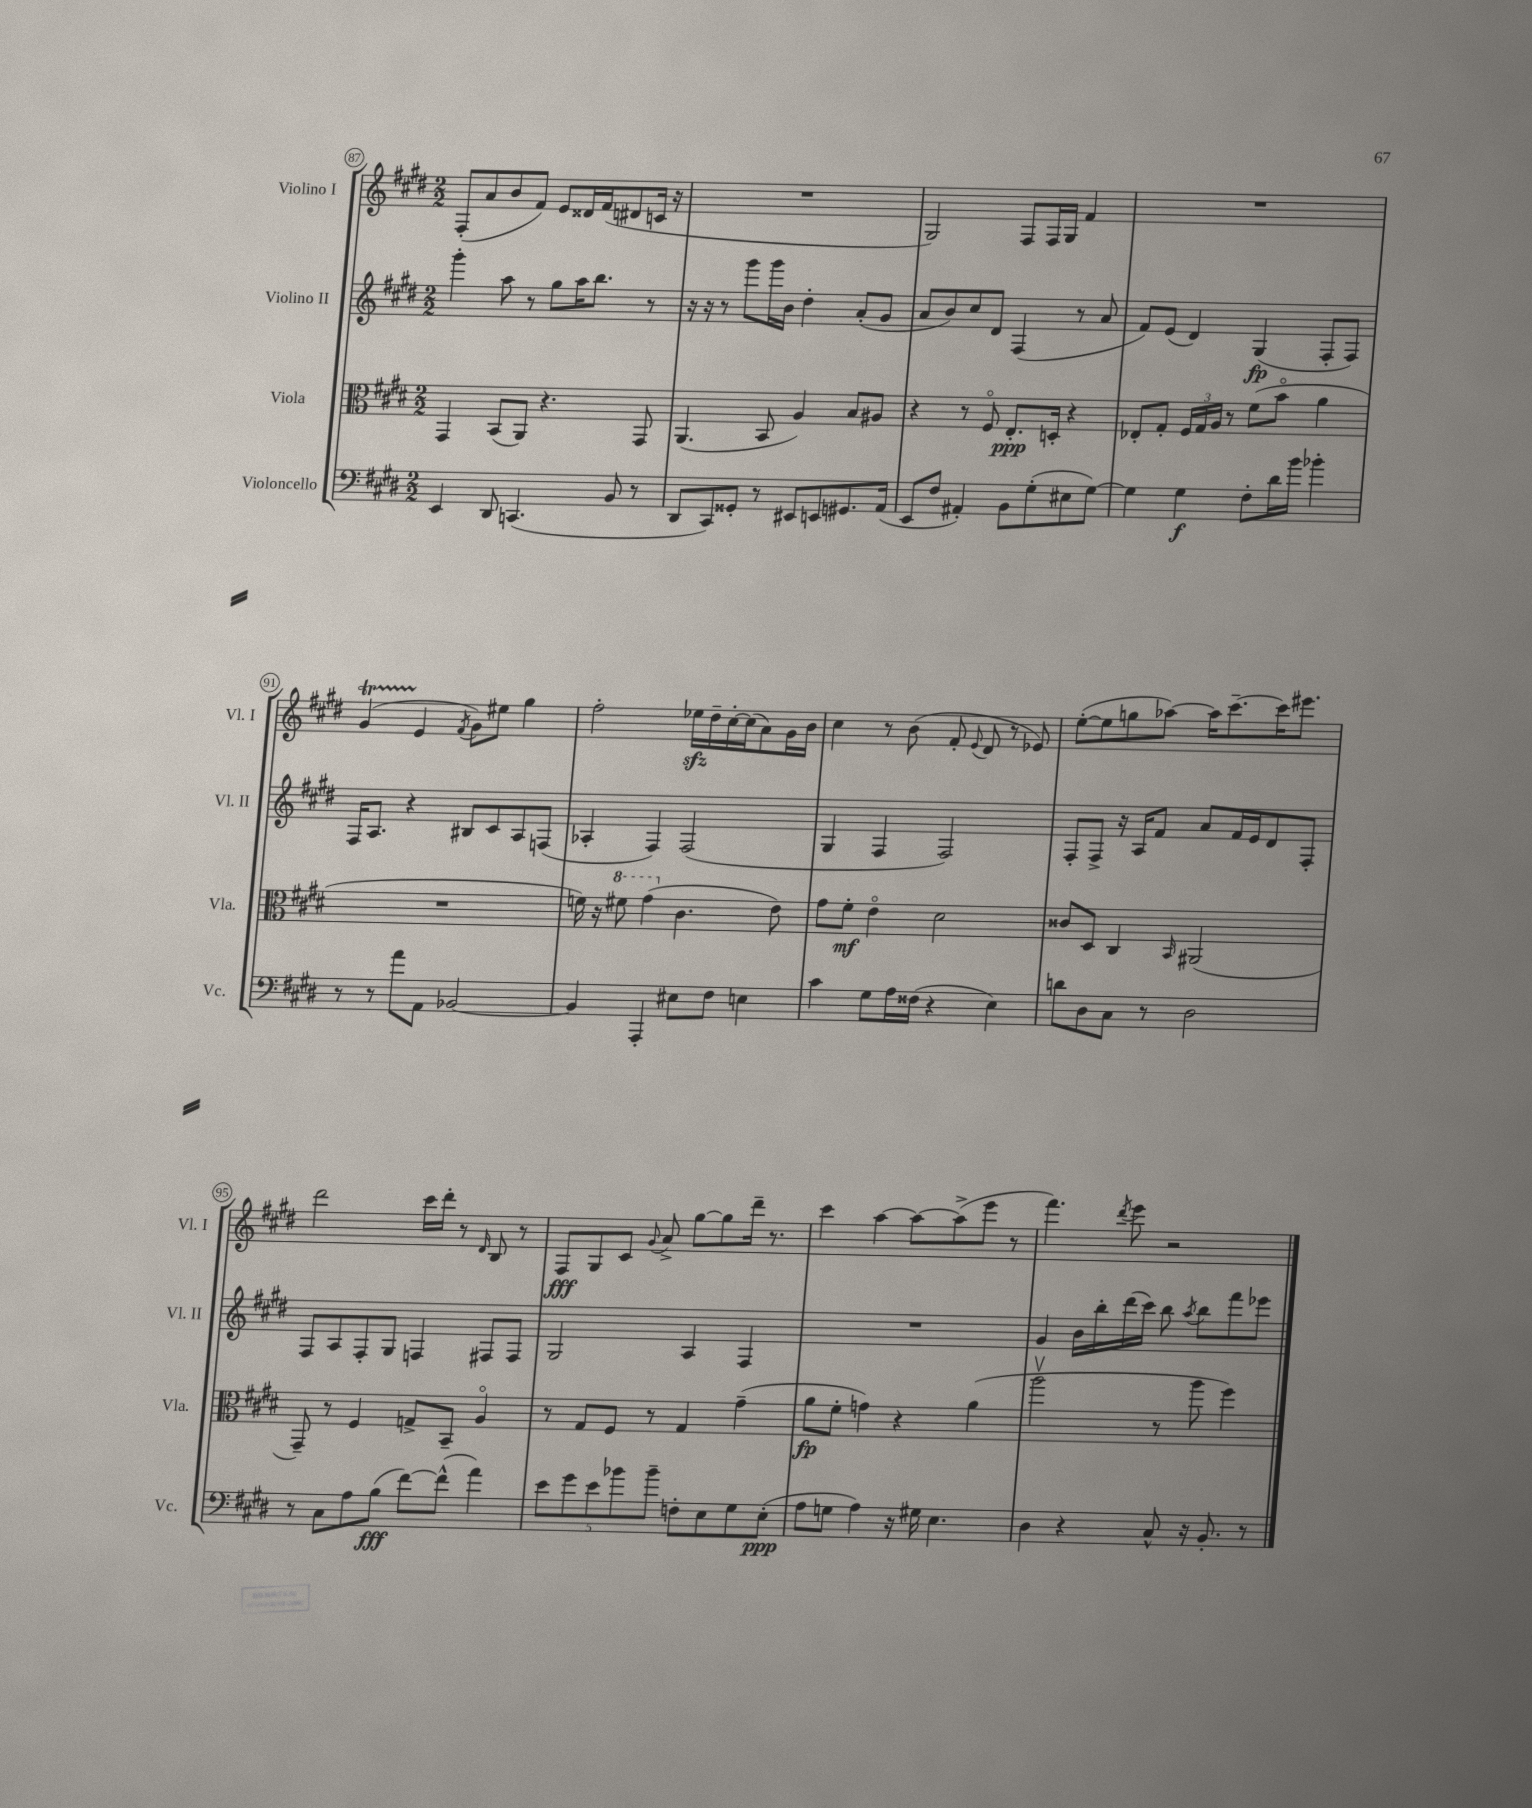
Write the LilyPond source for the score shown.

<<
\new StaffGroup <<
\new Staff = "s0" \with { instrumentName = "Violino I" shortInstrumentName = "Vl. I" } {
    \clef treble \key e \major \numericTimeSignature \time 2/2
    \autoBeamOff fis8[-.( a'8 b'8 fis'8]) e'8[ disis'16 fis'16( dis'8 c'16] r16 |
    R1 |
    gis2) fis8[ fis16 gis16] fis'4 |
    R1 |
    gis'4\startTrillSpan( e'4\stopTrillSpan \acciaccatura { fis'8 } gis'8[) eis''8] gis''4 |
    fis''2-. ees''16[\sfz dis''16-- cis''16~-. cis''16( a'8) gis'16 b'16] |
    cis''4 r8 b'8( fis'8-. \appoggiatura { e'8 } dis'8 r8 ees'8) |
    e''8[~-.( e''8 g''8 aes''8]~) aes''16[ cis'''8.~-- cis'''16 eis'''8.] |
    dis'''2 cis'''16[ dis'''16]-. r8 \grace { dis'16 } b8 r8 |
    fis8[\fff gis8 cis'8] \appoggiatura { gis'8 } a'8-> gis''8[~ gis''8 dis'''16]-- r8. |
    cis'''4 a''4~ a''8[~ a''8->( e'''8] r8 |
    fis'''4.) \acciaccatura { dis'''8 } e'''8 r2 \bar "|." |
}
\new Staff = "s1" \with { instrumentName = "Violino II" shortInstrumentName = "Vl. II" } {
    \clef treble \key e \major \numericTimeSignature \time 2/2
    \autoBeamOff gis'''4-. a''8 r8 gis''8[ a''16 b''8.] r8 |
    r16 r16 r8 gis'''8[ gis'''16 b'16] dis''4-. a'8[-.( gis'8] |
    a'8[ b'8) cis''8 dis'8] fis4( r8 a'8 |
    fis'8[) e'8]( dis'4) gis4\fp( fis8[-. fis8]) |
    fis16[ a8.] r4 bis8[ cis'8 a8 f8]( |
    aes4-. fis4) fis2( |
    gis4 fis4 fis2) |
    fis8[-. fis8]-> r16 a16[ fis'8] a'8[ fis'16 e'16 dis'8 fis8]-. |
    fis8[ a8 fis8-. gis8] f4 fis8[ fis8] |
    gis2 a4 fis4 |
    R1 |
    gis'4 b'16[ b''16-. dis'''16( cis'''16]) b''8 \acciaccatura { a''8 } b''8[ fis'''8 ees'''8] \bar "|." |
}
\new Staff = "s2" \with { instrumentName = "Viola" shortInstrumentName = "Vla." } {
    \clef alto \key e \major \numericTimeSignature \time 2/2
    \autoBeamOff gis,4 b,8[( a,8]) r4. gis,8 |
    a,4.( b,8 a4) b8[ ais8] |
    r4 r8 fis8\flageolet e8.[-.\ppp d16]-. r4 |
    ees8[-. gis8]-. \tuplet 3/2 { fis16[ gis16 a16] } r8 fis'8[( b'8]\flageolet a'4 |
    R1 |
    f'16) r16 \ottava #1 fis''!8 gis''4( \ottava #0 cis'4. e'8) |
    gis'8[ fis'8]-.\mf e'4\flageolet dis'2 |
    cisis'8[ dis8] cis4 \grace { b,16 } ais,2( |
    gis,8--) r8 fis4 g8[-> b,8]-- a4\flageolet |
    r8 gis8[ fis8] r8 gis4 gis'4--( |
    a'8[\fp fis'8]-. g'4) r4 a'4( |
    a''2\upbow r8 a''8 fis''4) \bar "|." |
}
\new Staff = "s3" \with { instrumentName = "Violoncello" shortInstrumentName = "Vc." } {
    \clef bass \key e \major \numericTimeSignature \time 2/2
    \autoBeamOff e,4 dis,8 c,4.( b,8 r8 |
    dis,8[ cis,8) gisis,8]-. r8 eis,8[ e,8 gis,8. a,16]( |
    e,8[ fis8] ais,4-.) b,8[ gis8-.( eis8 gis8]~) |
    gis4 gis4\f fis8[-. dis'16 b'16] bes'4-. |
    r8 r8 a'8[ a,8] bes,2~ |
    bes,4 a,,4-. eis8[ fis8] e4 |
    cis'4 gis8[ a16 fisis16]( r4 e4) |
    d'8[ dis8 cis8] r8 dis2 |
    r8 cis8[ a8 b8]\fff( fis'8[~) fis'8]-^( a'4) |
    \tuplet 5/4 { e'8[ gis'8 e'8 bes'8 bes'8]-- } f8[-. e8 gis8 e8]-.\ppp( |
    a8[ g8] a4) r16 gis16 e4. |
    dis4 r4 cis8-^ r16 b,8.-. r8 \bar "|." |
}
>>
>>
\layout { \context { \Score currentBarNumber = #87 \override BarNumber.stencil = #(make-stencil-circler 0.1 0.3 ly:text-interface::print) } }
